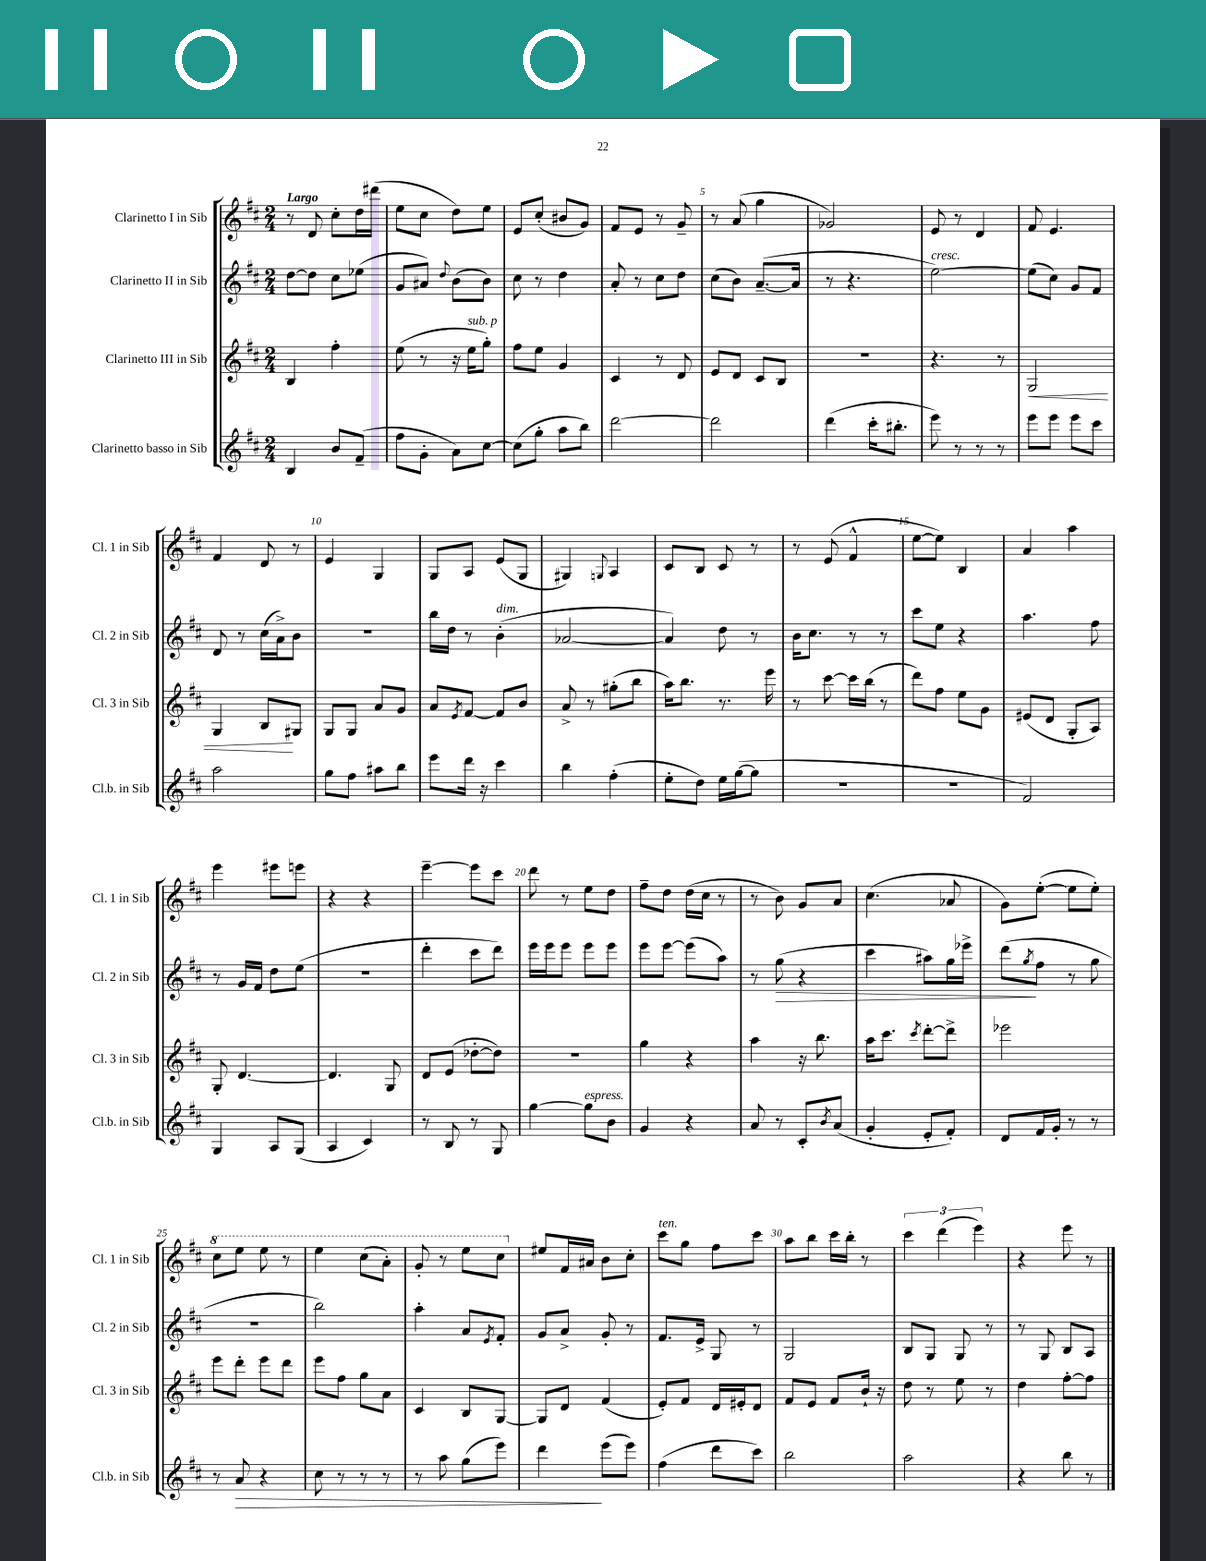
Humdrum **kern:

**kern	**kern	**kern	**kern
*staff4	*staff3	*staff2	*staff1
*clefG2	*clefG2	*clefG2	*clefG2
*k[f#c#]	*k[f#c#]	*k[f#c#]	*k[f#c#]
*M2/4	*M2/4	*M2/4	*M2/4
4B/	4B/	[8dd\L	8r
.	.	8dd\]J	8d/
8b/L	4ff#'\	8cc#\L	8cc#'\L
(8f#~/J	.	(8ee-\J	16dd\L
.	.	.	(16ddd#\JJ
=	=	=	=
8ff#\L	(8ee\	8g/L	8ee\L
8g'\J	8r	8a#/J)	8cc#\J
.	.	8qqdd/	.
8a\L)	16r	(8b\L	8dd\L)
.	16ee\LK	.	.
[8cc#\J	8gg'\J)	8b\J)	8ee\J
=	=	=	=
(8cc#\]L	8ff#\L	8cc#\	8e/L
8gg'\J	8ee\J	8r	(8cc#'/J
8aa\L	4g/	4dd\	8b#/L
8bb\J)	.	.	8g/J)
=	=	=	=
[2ddd\	4c#/	8a'/	8f#/L
.	.	8r	8e/J
.	8r	8cc#\L	8r
.	8d/	8dd\J	8g~/
=	=	=	=
2ddd\]	8e/L	(8cc#\L	8r
.	8d/J	8b\J)	(8a/
.	8c#/L	([8.a~/L	4gg\
.	8B/J	.	.
.	.	16a/]Jk	.
=	=	=	=
(4ddd\	2r	8r	2g-/)
.	.	4.r	.
16ccc#'\LK	.	.	.
8.bb#'\J	.	.	.
=	=	=	=
8eee\)	4.r	[2ee\)	8e/
8r	.	.	8r
8r	.	.	4d/
8r	8r	.	.
=	=	=	=
8eee\L	2G/	(8ee\]L	8f#/
8eee\J	.	8cc#\J)	4.e/
8eee\L	.	8g/L	.
8ccc#\J	.	8f#/J	.
=	=	=	=
2aa\	4G/	8d/	4f#/
.	.	8r	.
.	8B/L	(16cc#\LL	8d/
.	.	16a^\J)	.
.	8G#/J	8b\J	8r
=	=	=	=
8gg\L	8G/L	2r	4e/
8ff#\J	8G/J	.	.
8aa#\L	8a/L	.	4G/
8bb\J	8g/J	.	.
=	=	=	=
8eee\L	8a/L	16bb\LL	8G/L
.	.	16dd\JJ	.
.	8qe/	.	.
16ddd\Jk	[8f#/J	8r	8A/J
16r	.	.	.
4ccc#\	8f#/]L	(4b'\	(8e/L
.	8b/J	.	8G/J
=	=	=	=
4bb\	8a^/	[2a-/	4G#/)
.	8r	.	.
.	.	.	8qqG/
(4ff#'\	(8gg#'\L	.	4A/
.	8bb\J	.	.
=	=	=	=
8ee'\L	16aa\LK)	4a-/])	8c#/L
.	8.bb\J	.	.
8dd\J)	.	.	8B/J
16ee\LL	8.r	8dd\	8c#/
([16gg\J	.	.	.
8gg\]J	.	8r	8r
.	16eee\	.	.
=	=	=	=
2r	8r	16b\LK	8r
.	.	8.cc#\J	.
.	[8ccc#\	.	(8e/
.	16ccc#\]LL	8r	4f#^^/
.	(16bb\JJ	.	.
.	8r	8r	.
=	=	=	=
2r	8ddd\L)	8ccc#\L	[8ee\L
.	8ff#\J	8ee\J	8ee\]J)
.	8ee\L	4r	4B/
.	8g\J	.	.
=	=	=	=
2f#/)	(8e#/L	4.aa\	4a/
.	8d/J	.	.
.	8G'/L	.	4aa\
.	8A/J)	8ff#\	.
=	=	=	=
4G/	8G'/	8r	4eee\
.	[4.d/	16g/LL	.
.	.	16f#/JJ	.
8A/L	.	8dd\L	8eee#\L
(8G/J	.	(8ee\J	8eee\J
=	=	=	=
4A/	4.d/]	2r	4r
4c#/)	.	.	4r
.	8G/	.	.
=	=	=	=
8r	8d/L	4ddd'\	[4eee~\
8B/	(8e/J	.	.
8r	[8dd-'\L	8ccc#\L	8eee\]L
8G/	8dd-\]J)	8ddd\J)	8ccc#\J
=	=	=	=
[4gg\	2r	16eee\LL	8ddd\
.	.	16eee\J	.
.	.	8eee\J	8r
8gg\]L	.	8eee\L	8ee\L
8b\J	.	8eee\J	8dd\J
=	=	=	=
4g/	4gg\	8eee\L	8ff#~\L
.	.	[8eee\J	8dd\J
4r	4r	(8eee\]L	(16dd\LL
.	.	.	16cc#\JJ
.	.	8aa\J)	8r
=	=	=	=
8a/	4aa\	8r	8r
8r	.	(8gg\	8b\)
8c#'/L	16r	4r	8g/L
.	8.bb\	.	.
8qb/	.	.	.
(8a/J	.	.	8a/J
=	=	=	=
4g'/	16aa\LK	4ccc#\	(4.cc#\
.	8.ccc#\J	.	.
.	8qccc#/	.	.
8e'/L	[8ddd'\L	8aa#\L)	.
8f#'/J)	8ddd^\]J	16gg\L	8a-/
.	.	16eee-^\JJ	.
=	=	=	=
8d/L	2eee-\	(8ddd\L	8g\L)
.	.	8qgg/	.
16f#/L	.	8ff#\J	([8ee'\J
16g'/JJ	.	.	.
8r	.	8r	8ee\]L
8r	.	8gg\	8ee'\J)
=	=	=	=
8r	8eee\L	2r	8ccc#\L
8a/	8ddd'\J	.	8eee\J
4r	8eee\L	.	8eee\
.	8ddd\J	.	8r
=	=	=	=
8cc#\	8eee\L	2bb\)	4eee\
8r	8ff#\J	.	.
8r	8gg\L	.	(8ccc#\L
8r	8a\J	.	8aa'\J)
=	=	=	=
8r	4c#/	4aa'\	8gg'/
8aa\	.	.	8r
(8gg\L	8B/L	8a/L	8eee\L
.	.	8qe/	.
8eee\J)	[8G/J	8f#'/J	8ccc#\J
=	=	=	=
4ddd\	8G/]L	8g/L	8ee#/L
.	8d/J	8a^/J	16f#/L
.	.	.	16a#/JJ
(8eee\L	(4f#/	8g'/	8b\L
8eee\J)	.	8r	8cc#'\J
=	=	=	=
(4ff#\	8e'/L)	8.f#/L	8ccc#\L
.	8f#/J	.	8gg\J
.	.	16e^/Jk	.
8ddd\L	16d/LL	8G/	8ff#\L
.	16e#'/J	.	.
8ccc#\J)	8d/J	8r	8ccc#\J
=	=	=	=
2bb\	8f#/L	2G/	8aa\L
.	8e/J	.	8bb\J
.	8f#/L	.	16ccc#\LL
.	.	.	16bb'\JJ
.	16b`/Jk	.	8r
.	16r	.	.
=	=	=	=
2aa\	8dd\	8B/L	6ccc#\
.	8r	8G/J	.
.	.	.	(6ddd\
.	8ee\	8G/	.
.	.	.	6eee\)
.	8r	8r	.
=	=	=	=
4r	4dd\	8r	4r
.	.	8G/	.
8bb\	[8ff#'\L	8B/L	8eee\
8r	8ff#\]J	8A/J	8r
==	==	==	==
*-	*-	*-	*-
